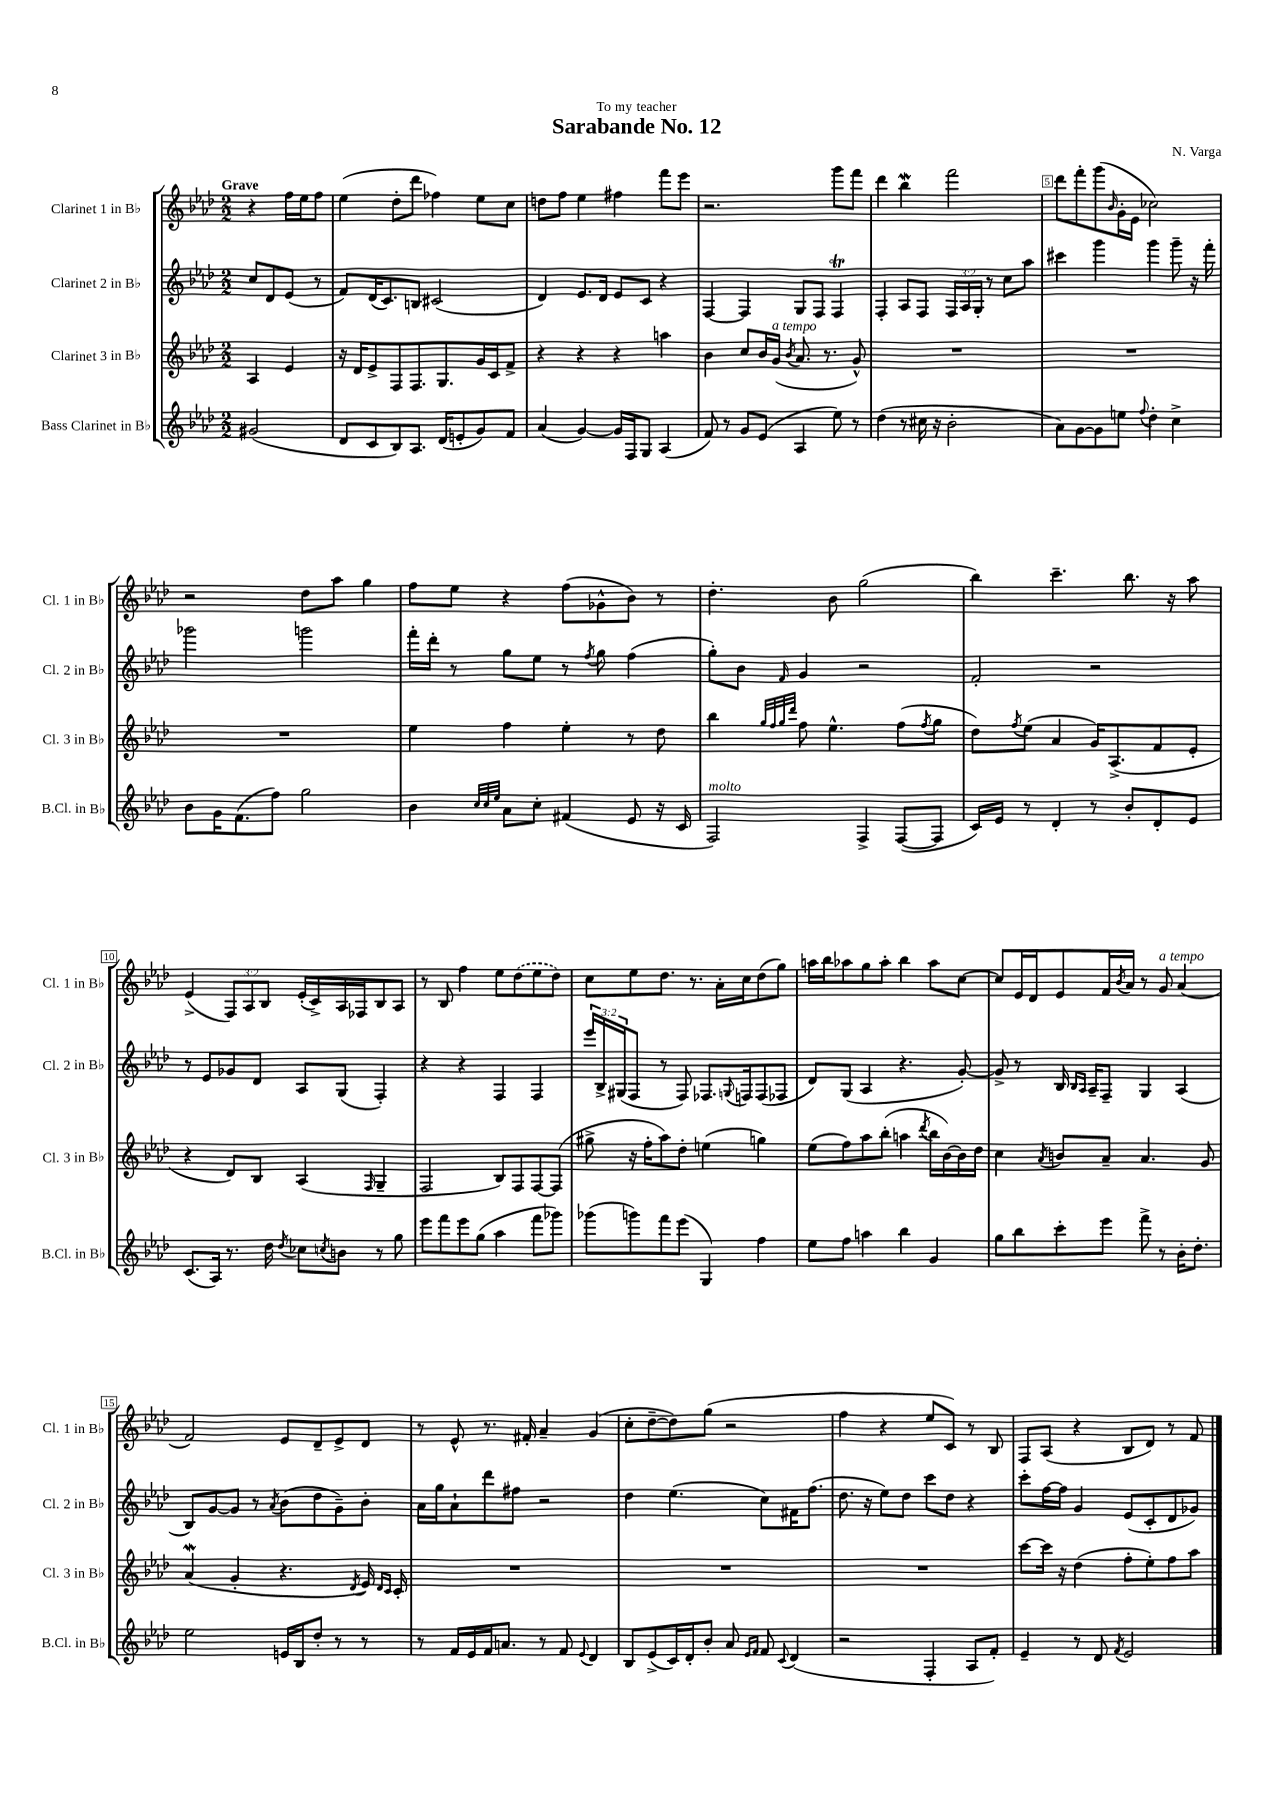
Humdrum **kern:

**kern	**kern	**kern	**kern
*part4	*part3	*part2	*part1
*staff4	*staff3	*staff2	*staff1
*I"Bass Clarinet in B♭	*I"Clarinet 3 in B♭	*I"Clarinet 2 in B♭	*I"Clarinet 1 in B♭
*I'B.Cl. in B♭	*I'Cl. 3 in B♭	*I'Cl. 2 in B♭	*I'Cl. 1 in B♭
*clefG2	*clefG2	*clefG2	*clefG2
*k[b-e-a-d-]	*k[b-e-a-d-]	*k[b-e-a-d-]	*k[b-e-a-d-]
*M2/2	*M2/2	*M2/2	*M2/2
=	=	=	=
!	!	!	!LO:TX:a:B:t=Grave
(2g#X/	4A-/	8cc/L	4r
.	.	8d-/	.
.	4e-/	(8e-/J	16ff\LL
.	.	.	16ee-\J
.	.	8r	8ff\J
=1	=1	=1	=1
8d-/L	16r	8f/L)	(4ee-\
.	16d-/KL	.	.
8c/	8e-^/	(16d-/K	.
.	.	8.c/)	.
8B-/)	8F/	.	8dd-'\L
8.A-/J	8.F/	8Bn/J	8ddd-\J
.	.	(2c#X/	4ff-X\)
(16d-/KL	8.G/	.	.
8en'/	.	.	.
8g/)	16g/L	.	8ee-\L
.	16c/J	.	.
8f/J	8f^/J	.	8cc\J
=2	=2	=2	=2
(4a-/	4r	4d-/)	8ddn\L
.	.	.	8ff\J
[4g/)	4r	8.e-/L	4ee-\
.	.	16d-/Jk	.
16g/LL]	4r	8e-/L	4ff#X\
16F/J	.	.	.
8G/J	.	8c/J	.
(4A-/	4aan\	4r	8fff\L
.	.	.	8eee-\J
=3	=3	=3	=3
8f/)	4b-\	[4F/	2.r
8r	.	.	.
8g/L	8cc/L	4F/]	.
(8e-/J	16b-/L	.	.
!	!LO:TX:a:i:t=a tempo	!	!
.	(16g/JJ	.	.
.	8qb-/	.	.
4A-/	8.a-/	8G/L	.
.	.	8F/J	.
.	8.r	.	.
8ee-\)	.	4FT/	8ggg\L
8r	8g^^/)	.	8fff\J
=4	=4	=4	=4
(4dd-\	1r	4F'/	4ddd-\
8r	.	8A-/L	4bb-W\
16cc#X\	.	8F/J	.
16r	.	.	.
2b-'\	.	24F/LL	2fff\
.	.	24A-/	.
.	.	24G'/JJ	.
.	.	8r	.
.	.	8cc\L	.
.	.	8aa-\J	.
=5	=5	=5	=5
8a-\L)	1r	4ccc#X\	8ddd-\L
[8g\	.	.	8fff'\
8g\]	.	4ggg\	(8ggg\
.	.	.	16qqb-/
8een\J	.	.	16g'\L
.	.	.	16e-\JJ
8qqff/	.	.	.
4dd-'\	.	4ggg\	2cc-X\)
4cc^\	.	8ggg~\	.
.	.	16r	.
.	.	16fff'\	.
!!LO:LB:g=z
=6	=6	=6	=6
8b-\L	1r	2ggg-X\	2r
16g\K	.	.	.
(8.f\	.	.	.
8ff\J)	.	.	.
2gg\	.	2gggn\	8dd-\L
.	.	.	8aa-\J
.	.	.	4gg\
=7	=7	=7	=7
4b-\	4ee-\	16fff'\LL	8ff\L
.	.	16ddd-'\JJ	.
.	.	8r	8ee-\J
32qqcc/LLL	.	.	.
32qqcc/	.	.	.
32qqee-/JJJ	.	.	.
8a-\L	4ff\	8gg\L	4r
8cc'\J	.	8ee-\J	.
(4f#X/	4ee-'\	8r	(8ff\L
.	.	8qff/	.
.	.	8gg\	8g-X^^\
8e-/	8r	(4ff\	8b-\J)
16r	8dd-\	.	8r
16c/	.	.	.
=8	=8	=8	=8
!LO:TX:a:i:t=molto	!	!	!
2F/)	4bb-\	8gg'\L)	4.dd-'\
.	.	8b-\J	.
.	32qqgg/LLL	.	.
.	32qqff/	.	.
.	32qqgg/	.	.
.	32qqddd-/JJJ	16qqf/	.
.	8ff\	4g/	.
.	4.ee-^^\	.	8b-\
4F^/	.	2r	(2gg\
([8F/L	(8ff\L	.	.
.	8qff/	.	.
8F/J]	8gg\J	.	.
=9	=9	=9	=9
16c/LL)	8dd-\L)	2f'/	4bb-\)
16e-/JJ	.	.	.
.	8qff/	.	.
8r	(8ee-\J	.	.
4d-'/	4a-/	.	4.ccc~\
8r	16g/KL)	2r	.
.	(8.A-^/	.	.
8b-'/L	.	.	8.bb-\
8d-'/	8f/	.	.
.	.	.	16r
8e-/J	8e-'/J	.	8aa-\
!!LO:LB:g=z
=10	=10	=10	=10
(8.c/L	4r	8r	(4e-^/
.	.	8e-/L	.
16A-/Jk)	.	.	.
8.r	8d-/L)	8g-X/	12F/L)
.	.	.	12A-/
.	8B-/J	8d-/J	.
.	.	.	12B-/J
16dd-\	.	.	.
8qdd-/	.	.	.
8cc-X\L	(4A-/	8A-/L	(16e-'/LL
.	.	.	16c^/)
8qccn/	.	.	.
8bn\J	.	(8G/J	16A-/
.	.	.	16F-X/J
.	16qqF/	.	.
8r	4G~/	4F'/)	8B-/
8gg\	.	.	8A-/J
=11	=11	=11	=11
8eee-\L	2F/	4r	8r
8fff\	.	.	8B-/
8eee-\	.	4r	4ff\
(8gg\J	.	.	.
4aa-\	8B-/L)	4F/	8ee-\L
.	8F/	.	(8dd-\
8fff\L	[8F/	4F/	8ee-\
8ggg-X\J)	(8F/J]	.	8dd-\J)
=12	=12	=12	=12
(8ggg-X\L	8gg#X^\	24eee-/LL	8cc\L
.	.	24B-^/	.
.	.	(24G#X/J	.
8gggn\)	16r	8F/J	8ee-\
.	16ff'\KL	.	.
8fff\	8aa-\)	8r	8.dd-\J
(8eee-\J	8dd-'\J	8F/)	.
.	.	.	8.r
4G/)	(4een\	8.F-X/L	.
.	.	.	16a-'\LL
.	.	8qqGn/	.
.	.	16Fn/k	16cc\J
4ff\	4ggn\)	(8F/	(8dd-\
.	.	8F-X/J	8gg\J)
=13	=13	=13	=13
8ee-\L	(8ee-\L	8d-/L)	16aan\LL
.	.	.	16bb-\J
8ff\J	8ff\)	(8G/J	8aa-X\
4aan\	8aa-\	4A-/	8gg\
.	(8bb-'\J	.	8aa-'\J
4bb-\	4aan\	4.r	4bb-\
.	8qddd-/	.	.
4g/	16bb-\LL	.	8aa-\L
.	[16b-\)	.	.
.	16b-\]	[8g'/)	[8cc\J
.	16dd-\JJ	.	.
=14	=14	=14	=14
8gg\L	4cc\	8g^/]	8cc/L]
8bb-\	.	8r	16e-/L
.	.	.	16d-/J
.	8qa-/	.	.
8ccc'\	8bn/L	16B-/	8e-/
.	.	16qqB-/LL	.
.	.	16qqA-/JJ	.
.	.	16A-~/KL	.
8eee-\J	8a-~/J	8F~/J	16f/L
.	.	.	8qb-/
.	.	.	16a-/JJ
8fff^\	4.a-/	4G/	8r
!	!	!	!LO:TX:a:i:t=a tempo
8r	.	.	8g/
16b-'\KL	.	(4A-/	(4a-/
8.dd-'\J	.	.	.
.	8g/	.	.
!!LO:LB:g=z
=15	=15	=15	=15
2ee-\	(4a-w/	8B-/L)	2f/)
.	.	[8g/	.
.	4g'/	8g/J]	.
.	.	8r	.
.	.	8qa-/	.
16en/LL	4.r	(8b-\L	8e-/L
16B-/J	.	.	.
8dd-'/J	.	8dd-\	8d-~/
8r	.	8g~\)	8e-^/
.	8qd-/	.	.
8r	16e-/)	8b-'\J	8d-/J
.	16qqd-/LL	.	.
.	16qqc/JJ	.	.
.	16c'/	.	.
=16	=16	=16	=16
8r	1r	16a-\LL	8r
.	.	16gg\J	.
16f/LL	.	8a-`\	8e-^^/
16e-/	.	.	.
16f/J	.	8ddd-\	8.r
8.an/J	.	.	.
.	.	8ff#X\J	.
.	.	.	16f#X'/
8r	.	2r	4a-~/
8f/	.	.	.
8qqe-/	.	.	.
4d-/	.	.	(4g/
=17	=17	=17	=17
8B-/L	1r	4dd-\	8cc'\L
(8e-^/	.	.	[8dd-~\
16c/L)	.	(4.ee-\	8dd-\])
16d-'/J	.	.	.
8b-'/J	.	.	(8gg\J
8a-/	.	.	2r
16qqe-/LL	.	.	.
16qqf/JJ	.	.	.
8f/	.	8cc\L)	.
8qqc/	.	.	.
(4d-/	.	16f#X\K	.
.	.	(8.ff\J	.
=18	=18	=18	=18
2r	1r	8.dd-\	4ff\
.	.	16r	.
.	.	8ee-\L)	4r
.	.	8dd-\J	.
4F'/	.	8ccc\L	8ee-/L
.	.	8dd-\J	8c/J)
8A-/L	.	4r	8r
8f'/J)	.	.	8B-/
=19	=19	=19	=19
4e-~/	[8ccc\L	8ccc'\L	8F/L
.	16ccc\Jk]	[16ff\L	(8A-/J
.	16r	16ff\JJ]	.
8r	(4dd-\	4g/	4r
8d-/	.	.	.
8qf/	.	.	.
2e-/	8ff'\L	(8e-/L	8B-/L
.	8ee-'\)	8c'/	8d-/J)
.	8ff\	8d-/	8r
.	8aa-\J	8g-X/J)	8f/
==	==	==	==
*-	*-	*-	*-
